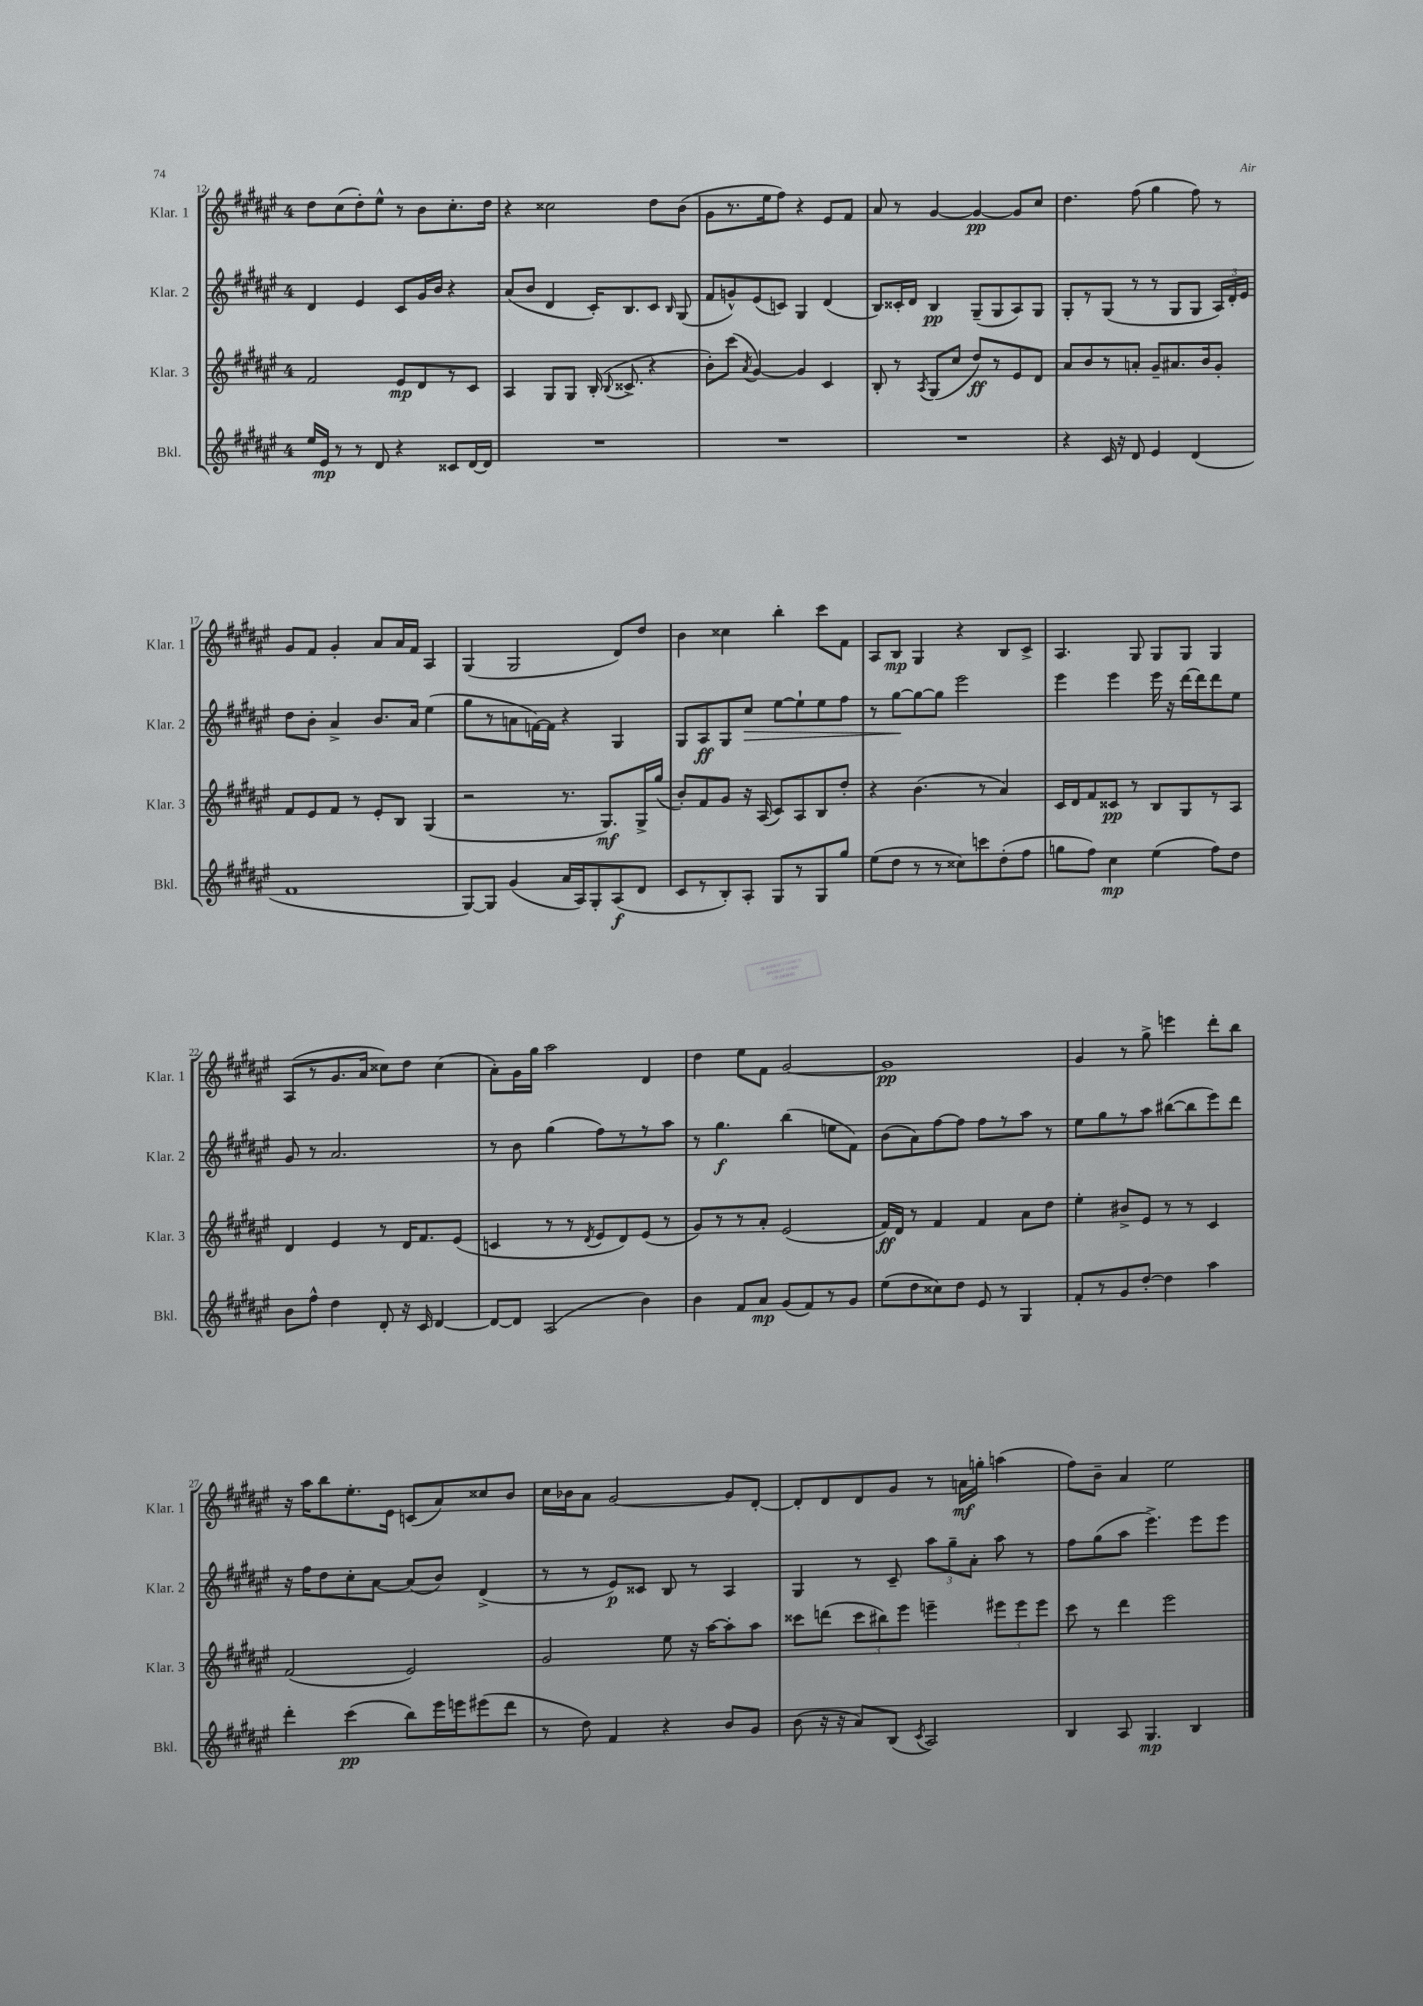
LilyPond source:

<<
\new StaffGroup <<
\new Staff = "s0" \with { instrumentName = "Klar. 1" shortInstrumentName = "Klar. 1" } {
    \clef treble \key fis \major \once \override Staff.TimeSignature.style = #'single-digit \time 4/4
    \autoBeamOff dis''8[ cis''8( dis''8-.) eis''8]-^ r8 b'8[ cis''8.-. dis''16] |
    r4 cisis''2 dis''8[ b'8]( |
    gis'8[ r8. eis''16 fis''8]) r4 eis'8[ fis'8] |
    ais'8 r8 gis'4~ gis'4~\pp gis'8[ cis''8] |
    dis''4. fis''8( gis''4 fis''8) r8 |
    gis'8[ fis'8] gis'4-. ais'8[ ais'16 fis'16] ais4 |
    gis4( gis2 dis'8[) dis''8] |
    b'4 cisis''4 b''4-. cis'''8[ fis'8] |
    ais8[ b8]\mp gis4 r4 b8[ cis'8]-> |
    ais4. gis8 gis8[ gis8] gis4 |
    ais8[( r8 gis'8. ais'16] cisis''8[) dis''8] cisis''4( |
    ais'8[-.) gis'16 gis''16] ais''2 dis'4 |
    dis''4 eis''8[ fis'8] gis'2~ |
    gis'1\pp |
    gis'4 r8 gis''8-> e'''4 dis'''8[-. b''8] |
    r16 ais''16[ b''8 eis''8.-. eis'16] c'8[( ais'8) cisis''8 b'8] |
    cis''16[ bes'16 ais'8] gis'2~ gis'8[ dis'8]~-. |
    dis'8[-. dis'8 dis'8 gis'8] r8 a'16[\mf g''16]-. a''4( |
    fis''8[) b'8]-- ais'4 eis''2 \bar "|." |
}
\new Staff = "s1" \with { instrumentName = "Klar. 2" shortInstrumentName = "Klar. 2" } {
    \clef treble \key fis \major \once \override Staff.TimeSignature.style = #'single-digit \time 4/4
    \autoBeamOff dis'4 eis'4 cis'8[ gis'16 b'16] r4 |
    ais'8[( b'8] dis'4 cis'16[-.) b8. cis'8] \grace { b16 } gis8( |
    fis'8[ g'8-^) eis'8( c'8]) gis4 dis'4( |
    b8[) cisis'16-. dis'16] b4\pp gis8[--( gis8 ais8) gis8] |
    gis8[-. r8 gis8]( r8 r8 gis8[ gis8] \tuplet 3/2 { ais16[) dis'16-. eis'16] } |
    dis''8[ b'8]-. ais'4-> b'8.[ ais'16] eis''4( |
    gis''8[ r8 a'8 f'16~) f'16] r4 gis4 |
    gis8[ ais8\ff gis8 cis''8]\> eis''8[~ eis''8-! eis''8 fis''8] |
    r8 gis''8[~\! gis''8~ gis''8] eis'''2 |
    eis'''4 eis'''4 eis'''16 r16 dis'''16[~ dis'''16 dis'''8 eis''8] |
    gis'8 r8 ais'2. |
    r8 b'8 gis''4( fis''8[) r8 r8 ais''8] |
    r8 gis''4.\f b''4( e''8[ fis'8]) |
    b'8[( ais'8) fis''8~ fis''8] fis''8[ r8 ais''8] r8 |
    eis''8[ gis''8 r8 ais''8] bis''8[~( bis''8 eis'''8) dis'''8] |
    r16 fis''16[ dis''8 cis''8-. ais'8]~ ais'8[( b'8]) dis'4->( |
    r8 r8 eis'8[\p) cisis'8] b8 r8 ais4 |
    gis4 r8 cis'8-- \tuplet 3/2 { ais''8[ gis''8-- ais'8]-. } ais''8 r8 |
    fis''8[ gis''8( ais''8] eis'''4.->) eis'''8[ eis'''8] \bar "|." |
}
\new Staff = "s2" \with { instrumentName = "Klar. 3" shortInstrumentName = "Klar. 3" } {
    \clef treble \key fis \major \once \override Staff.TimeSignature.style = #'single-digit \time 4/4
    \autoBeamOff fis'2 eis'8[\mp dis'8 r8 cis'8] |
    ais4 gis8[ gis8] b16-.( \appoggiatura { b8 } cisis'8.-> r4 |
    b'8[-.) cis'''8]( \acciaccatura { ais'8 } gis'4~) gis'4 cis'4 |
    b8-. r8 \acciaccatura { ais8 } gis8[( cis''8] dis''8[\ff) r8 eis'8 dis'8] |
    ais'8[ b'8 r8 a'8]-. gis'8[-- ais'8. b'16 gis'8]-. |
    fis'8[ eis'8 fis'8] r8 eis'8[-. b8] gis4( |
    r2 r8. gis8.[\mf) gis16-> gis''16]( |
    b'8[-.) fis'8 gis'8] r16 ais16( cis'8[) ais8 b8 dis''8]-. |
    r4 b'4.( r8 ais'4) |
    cis'16[ dis'16 fis'8 cisis'8]\pp r8 b8[ gis8 r8 ais8] |
    dis'4 eis'4 r8 dis'16[ fis'8. eis'8]( |
    c'4 r8 r8 \acciaccatura { dis'8 } eis'8[ dis'8) eis'8]( r8 |
    gis'8[) r8 r8 ais'8]-. eis'2( |
    fis'16[\ff) dis'16] r8 fis'4 fis'4 ais'8[ dis''8] |
    eis''4-. bis'8[-> eis'8] r8 r8 cis'4 |
    fis'2( eis'2) |
    gis'2 eis''8 r16 ais''16[~ ais''8-. ais''8] |
    cisis'''8[ d'''8]( \tuplet 3/2 { cisis'''8[ bis''8) eis'''8] } e'''4-- \tuplet 3/2 { eis'''8[ eis'''8 eis'''8] } |
    cis'''8 r8 dis'''4 eis'''2 \bar "|." |
}
\new Staff = "s3" \with { instrumentName = "Bkl." shortInstrumentName = "Bkl." } {
    \clef treble \key fis \major \once \override Staff.TimeSignature.style = #'single-digit \time 4/4
    \autoBeamOff eis''16[ eis'16]\mp r8 r8 dis'8 r4 cisis'8[ dis'16~ dis'16] |
    R1 |
    R1 |
    R1 |
    r4 cis'16 r16 dis'8 eis'4 dis'4( |
    fis'1 |
    gis8[~) gis8] gis'4( ais'16[ ais16) gis8-. ais8\f( dis'8] |
    cis'8[ r8 b8-.) ais8]-. gis8[ r8 gis8 gis''8] |
    eis''8[( dis''8] r8 r8 cisis''8[) c'''8 dis''8-.( fis''8] |
    g''8[ fis''8]) cis''4\mp eis''4( fis''8[) dis''8] |
    b'8[ fis''8]-^ dis''4 dis'8-. r16 cis'16 dis'4~ |
    dis'8[~ dis'8] ais2( b'4) |
    b'4 fis'8[ ais'8]\mp gis'8[( fis'8) r8 gis'8] |
    eis''8[( dis''8 cisis''8) dis''8] eis'8 r8 gis4 |
    fis'8[-. r8 gis'8 dis''8]~-. dis''4 ais''4 |
    dis'''4-. cis'''4\pp( b''8[) eis'''16 e'''16 eis'''8( dis'''8] |
    r8 dis''8) fis'4 r4 b'8[ gis'8] |
    b'8( r16 r16 ais'8[) b8]( \acciaccatura { cis'8 } ais2) |
    b4 ais8 gis4.\mp b4 \bar "|." |
}
>>
>>
\layout { \context { \Score currentBarNumber = #12 } }
